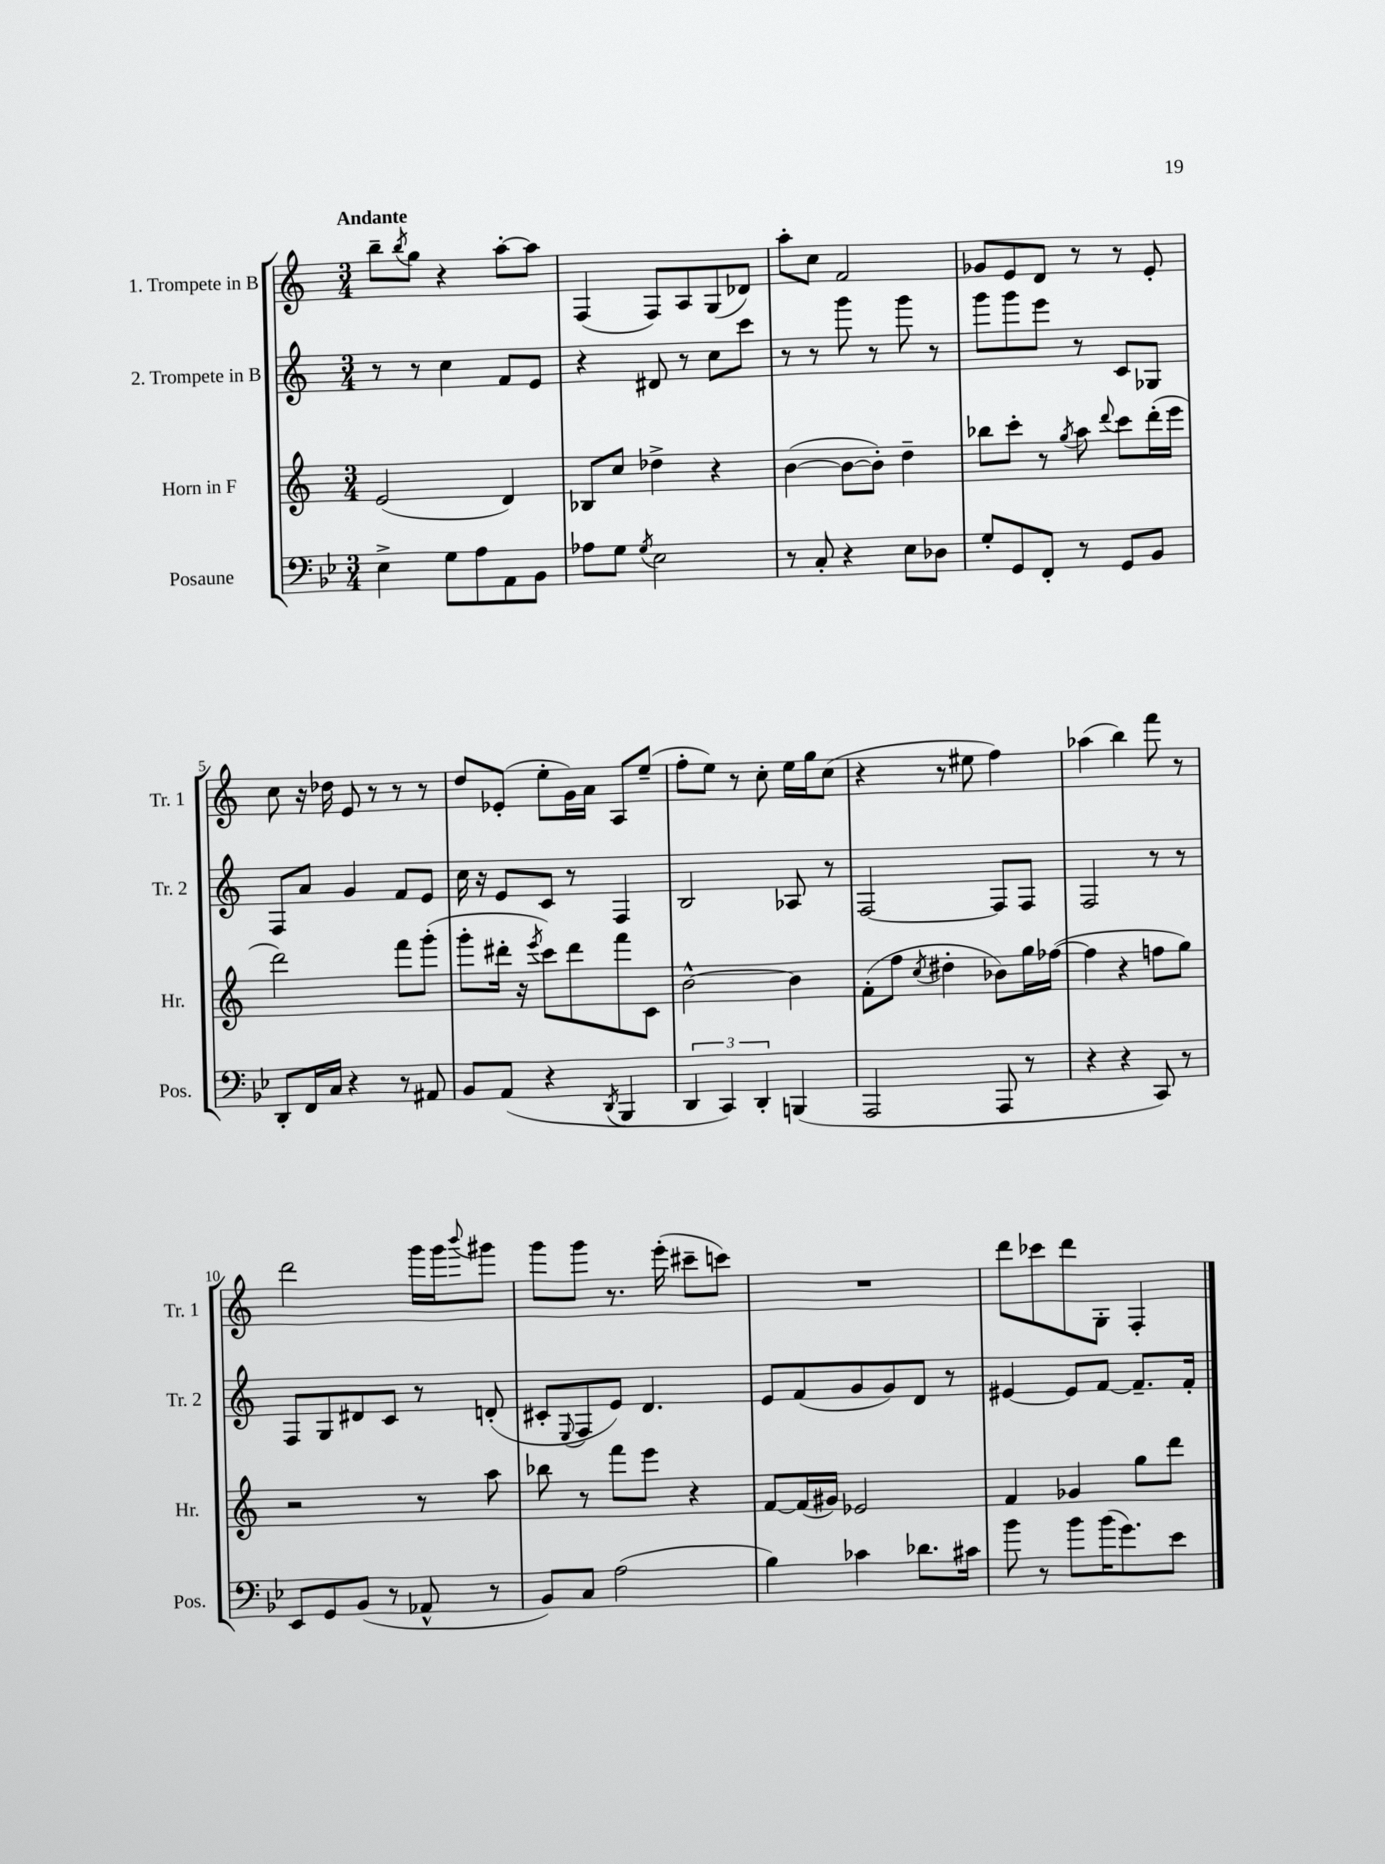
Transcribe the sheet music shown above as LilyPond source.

<<
\new StaffGroup <<
\new Staff = "s0" \with { instrumentName = "1. Trompete in B" shortInstrumentName = "Tr. 1" } {
    \clef treble \key c \major \numericTimeSignature \time 3/4 \tempo "Andante"
    b''8-- \acciaccatura { b''8 } g''8 r4 a''8~-. a''8 |
    f4( f8) a8 g8( des'8) |
    a''8-. c''8 f'2 |
    ges'8 e'8 d'8 r8 r8 e'8-. |
    c''8 r16 des''16 e'8 r8 r8 r8 |
    d''8 ees'8-.( e''8-. g'16) a'16 a8 e''8--( |
    f''8-. e''8) r8 c''8-. e''16 g''16 c''8( |
    r4 r8 eis''8 f''4) |
    aes''4( b''4) f'''8 r8 |
    d'''2 g'''16 g'''16 \appoggiatura { b'''8 } gis'''8 |
    g'''8 g'''8 r8. e'''16-.( cis'''8-- c'''8) |
    R2. |
    d'''8 ces'''8 d'''8 g8-. f4-. \bar "|." |
}
\new Staff = "s1" \with { instrumentName = "2. Trompete in B" shortInstrumentName = "Tr. 2" } {
    \clef treble \key c \major \numericTimeSignature \time 3/4
    r8 r8 c''4 f'8 e'8 |
    r4 dis'8 r8 c''8 c'''8 |
    r8 r8 g'''8 r8 g'''8 r8 |
    g'''8 g'''8 e'''8 r8 c'8 ges8 |
    f8 a'8 g'4 f'8 e'8 |
    c''16 r16 e'8 c'8 r8 f4 |
    b2 aes8 r8 |
    f2~ f8 f8 |
    f2 r8 r8 |
    f8 g8 dis'8 c'8 r8 d'8-.( |
    cis'8-. \appoggiatura { e8 } f8 e'8) d'4. |
    e'8 f'8( g'8 g'8) d'8 r8 |
    eis'4~ eis'8 f'8~ f'8.-- f'16-. \bar "|." |
}
\new Staff = "s2" \with { instrumentName = "Horn in F" shortInstrumentName = "Hr." } {
    \clef treble \key c \major \numericTimeSignature \time 3/4
    e'2( d'4) |
    bes8 c''8 des''4-> r4 |
    b'4~( b'8~ b'8-.) d''4-- |
    bes''8 c'''8-. r8 \acciaccatura { g''8 } a''8 \appoggiatura { d'''8 } c'''8 d'''16-.( e'''16 |
    d'''2) f'''8 g'''8-.( |
    g'''8-. dis'''16-. r16 \acciaccatura { e'''8 } c'''8) dis'''8 f'''8 c'8 |
    b'2~-^ b'4 |
    f'8-.( f''8 \acciaccatura { c''8 } dis''4-. bes'8) g''16 fes''16~( |
    fes''4 r4 f''8 g''8) |
    r2 r8 a''8 |
    bes''8 r8 f'''8 e'''8 r4 |
    f'8~ f'16( gis'16) ees'2 |
    f'4 ges'4 g''8 d'''8 \bar "|." |
}
\new Staff = "s3" \with { instrumentName = "Posaune" shortInstrumentName = "Pos." } {
    \clef bass \key bes \major \numericTimeSignature \time 3/4
    ees4-> g8 a8 a,8 bes,8 |
    aes8 g8 \acciaccatura { g8 } ees2 |
    r8 c8-. r4 ees8 des8 |
    g8-. g,8 f,8-. r8 g,8 bes,8 |
    d,8-. f,16 c16 r4 r8 ais,8 |
    bes,8 a,8( r4 \acciaccatura { d,8 } bes,,4 |
    \tuplet 3/2 { d,4 c,4) d,4-. } b,,4( |
    a,,2 a,,8 r8 |
    r4 r4 c,8) r8 |
    ees,8 g,8 bes,8( r8 aes,8-^ r8 |
    bes,8) c8 a2( |
    bes4) ces'4 des'8. cis'16 |
    bes'8 r8 bes'8 bes'16( g'8.) ees'8 \bar "|." |
}
>>
>>
